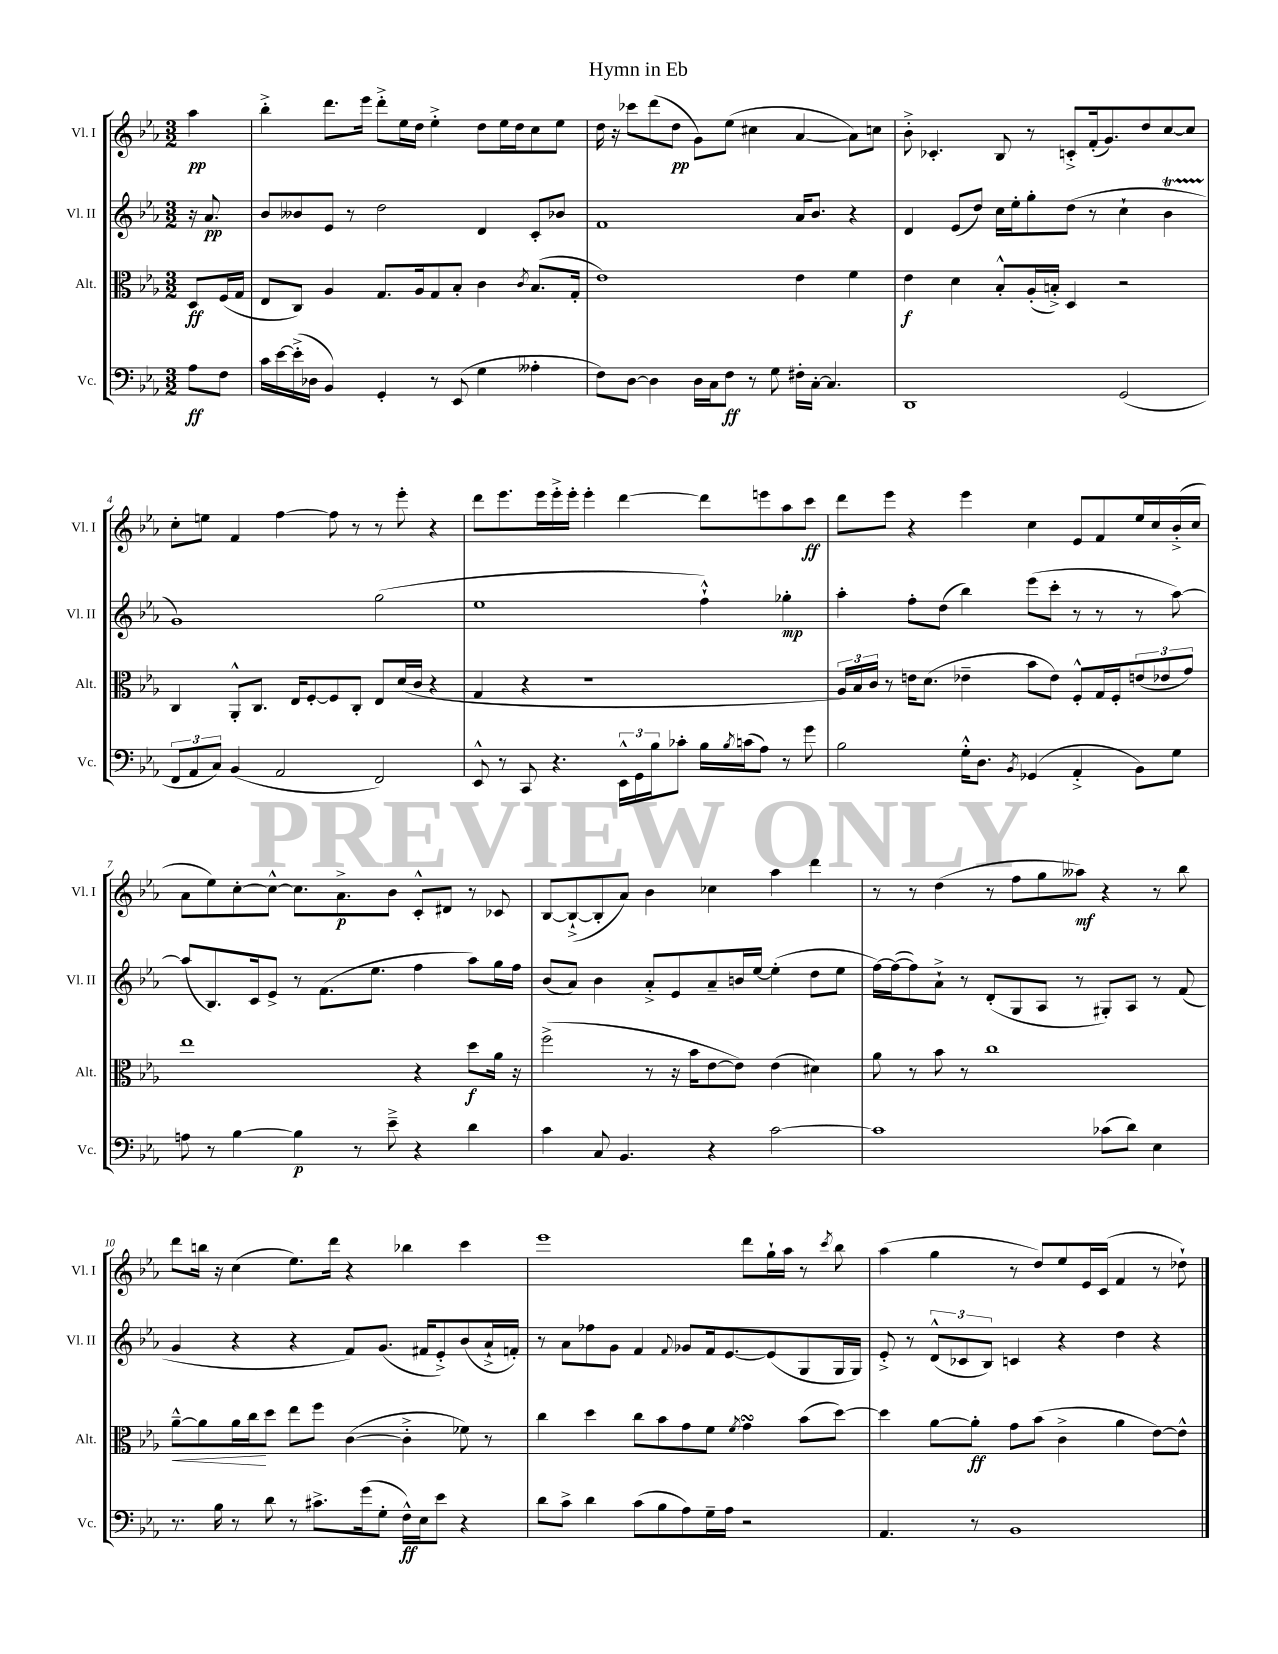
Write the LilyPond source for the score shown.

\header { title = "Hymn in Eb" }
<<
\new StaffGroup <<
\new Staff = "s0" \with { instrumentName = "Vl. I" shortInstrumentName = "Vl. I" } {
    \clef treble \key ees \major \numericTimeSignature \time 3/2 \partial 4
    aes''4\pp |
    bes''4-.-> d'''8. ees'''16 d'''8-.-> ees''16 d''16 ees''4-.-> d''8 ees''16 d''16 c''8 ees''8 |
    d''16 r16 ces'''8 d'''8( d''8\pp g'8) ees''8( cis''4 aes'4~ aes'8) c''8 |
    bes'8-.-> ces'4.-. bes8 r8 c'8-.-> f'16-.( g'8.) d''8 c''8~ c''8 |
    c''8-. e''8 f'4 f''4~ f''8 r8 r8 ees'''8-. r4 |
    d'''8 ees'''8. ees'''16 ees'''16-.-> ees'''16-. ees'''4-. d'''4~ d'''8 e'''8 aes''8 c'''8\ff |
    d'''8 ees'''8 r4 ees'''4 c''4 ees'8 f'8 ees''16 c''16 bes'16-.->( c''16 |
    aes'8 ees''8) c''8~-. c''8~-^ c''8. aes'8.->\p bes'8 c'8-.-^ dis'8 r8 ces'8 |
    bes8~ bes8~-!->( bes8-. aes'8) bes'4 ces''4 aes''4 d'''4 |
    r8 r8 d''4( r8 f''8 g''8 aeses''8\mf) r4 r8 bes''8 |
    d'''8 b''16 r16 c''4( ees''8.) d'''16 r4 bes''4 c'''4 |
    ees'''1 d'''8 g''16-! aes''16 r8 \acciaccatura { c'''8 } bes''8 |
    aes''4( g''4 r8 d''8) ees''8 ees'16 c'16( f'4 r8 des''8-!) \bar "|." |
}
\new Staff = "s1" \with { instrumentName = "Vl. II" shortInstrumentName = "Vl. II" } {
    \clef treble \key ees \major \numericTimeSignature \time 3/2 \partial 4
    r16 aes'8.\pp |
    bes'8 beses'8 ees'8 r8 d''2 d'4 c'8-. bes'8 |
    f'1 aes'16 bes'8. r4 |
    d'4 ees'8( d''8) c''16 ees''16-. g''8-. d''8( r8 c''4-! bes'4\startTrillSpan |
    g'1\stopTrillSpan) g''2( |
    ees''1 f''4-!-^) ges''4-.\mp |
    aes''4-. f''8-. d''8( bes''4) ees'''8( c'''8-. r8 r8 r8 aes''8~) |
    aes''8( bes8.) c'16 ees'8-> r8 f'8.( ees''8. f''4 aes''8) g''16 f''16 |
    bes'8( aes'8) bes'4 aes'8-.-> ees'8 aes'8-- b'16 ees''16~ ees''4-.( d''8 ees''8 |
    f''16~) f''16~( f''8) aes'8-!-> r8 d'8-.( g8 aes8 r8 gis8-.) aes8 r8 f'8( |
    g'4 r4 r4 f'8) g'8.( fis'16 ees'8-.->) bes'8( aes'16-!-> f'16-.) |
    r8 aes'8 fes''8 g'8 f'4 \appoggiatura { f'8 } ges'8 f'16 ees'8.~ ees'8( g8 g16 g16) |
    ees'8-.-> r8 \tuplet 3/2 { d'8-^( ces'8 bes8) } c'4 r4 d''4 r4 \bar "|." |
}
\new Staff = "s2" \with { instrumentName = "Alt." shortInstrumentName = "Alt." } {
    \clef alto \key ees \major \numericTimeSignature \time 3/2 \partial 4
    d8\ff f16( g16 |
    ees8 c8) aes4 g8. aes16 g8 bes8-. c'4 \acciaccatura { c'8 } bes8.( g16-. |
    ees'1) ees'4 f'4 |
    ees'4\f d'4 bes8-.-^ aes16-.( b16-.->) d4 r2 |
    c4 aes,8-.-^ c8. ees16 f8~-. f8 c8-. ees8 d'16( c'16 r4 |
    g4 r4 r1 |
    \tuplet 3/2 { aes16) bes16 c'16 } r8 e'16 d'8.( ees'4-- bes'8 ees'8) f8-.-^ g16 f16-. \tuplet 3/2 { e'8( ees'8 g'8) } |
    ees''1 r4 d''8\f aes'16 r16 |
    f''2->( r8 r16 bes'16 ees'8~ ees'8) ees'4( dis'4) |
    aes'8 r8 bes'8 r8 c''1 |
    aes'8~---^\< aes'8 aes'16 c''16\! d''8 ees''8 f''8 c'4~( c'4-.-> fes'8) r8 |
    c''4 d''4 c''8 bes'8 g'8 f'8 \acciaccatura { f'8 } g'4\turn bes'8( d''8~) |
    d''4 aes'8~ aes'8-.\ff g'8 bes'8( c'4-> aes'4 ees'8~) ees'8-^ \bar "|." |
}
\new Staff = "s3" \with { instrumentName = "Vc." shortInstrumentName = "Vc." } {
    \clef bass \key ees \major \numericTimeSignature \time 3/2 \partial 4
    aes8\ff f8 |
    c'16 ees'16~ ees'16-.->( des16 bes,4) g,4-. r8 ees,8( g4 aeses4-. |
    f8) d8~ d4 d16 c16 f8\ff r8 g8 fis16-. c16~-. c4. |
    d,1 g,2( |
    \tuplet 3/2 { f,8 aes,8 c8) } bes,4( aes,2 f,2) |
    ees,8-^ r8 c,8 r4. \tuplet 3/2 { ees,16-^ g,16 bes16 } ces'8-. bes16 \acciaccatura { bes8 } c'16( aes8) r8 g'8 |
    bes2 g16-.-^ d8. \acciaccatura { bes,8 } ges,4( aes,4-.-> bes,8) g8 |
    a8 r8 bes4~ bes4\p r8 ees'8---> r4 d'4 |
    c'4 c8 bes,4. r4 c'2~ |
    c'1 ces'8( d'8) ees4 |
    r8. bes16 r8 d'8 r8 cis'8.-> g'16( g8-. f16-^\ff) ees16 ees'8 r4 |
    d'8 c'8-> d'4 c'8( bes8 aes8) g16-- aes16 r2 |
    aes,4. r8 bes,1 \bar "|." |
}
>>
>>
